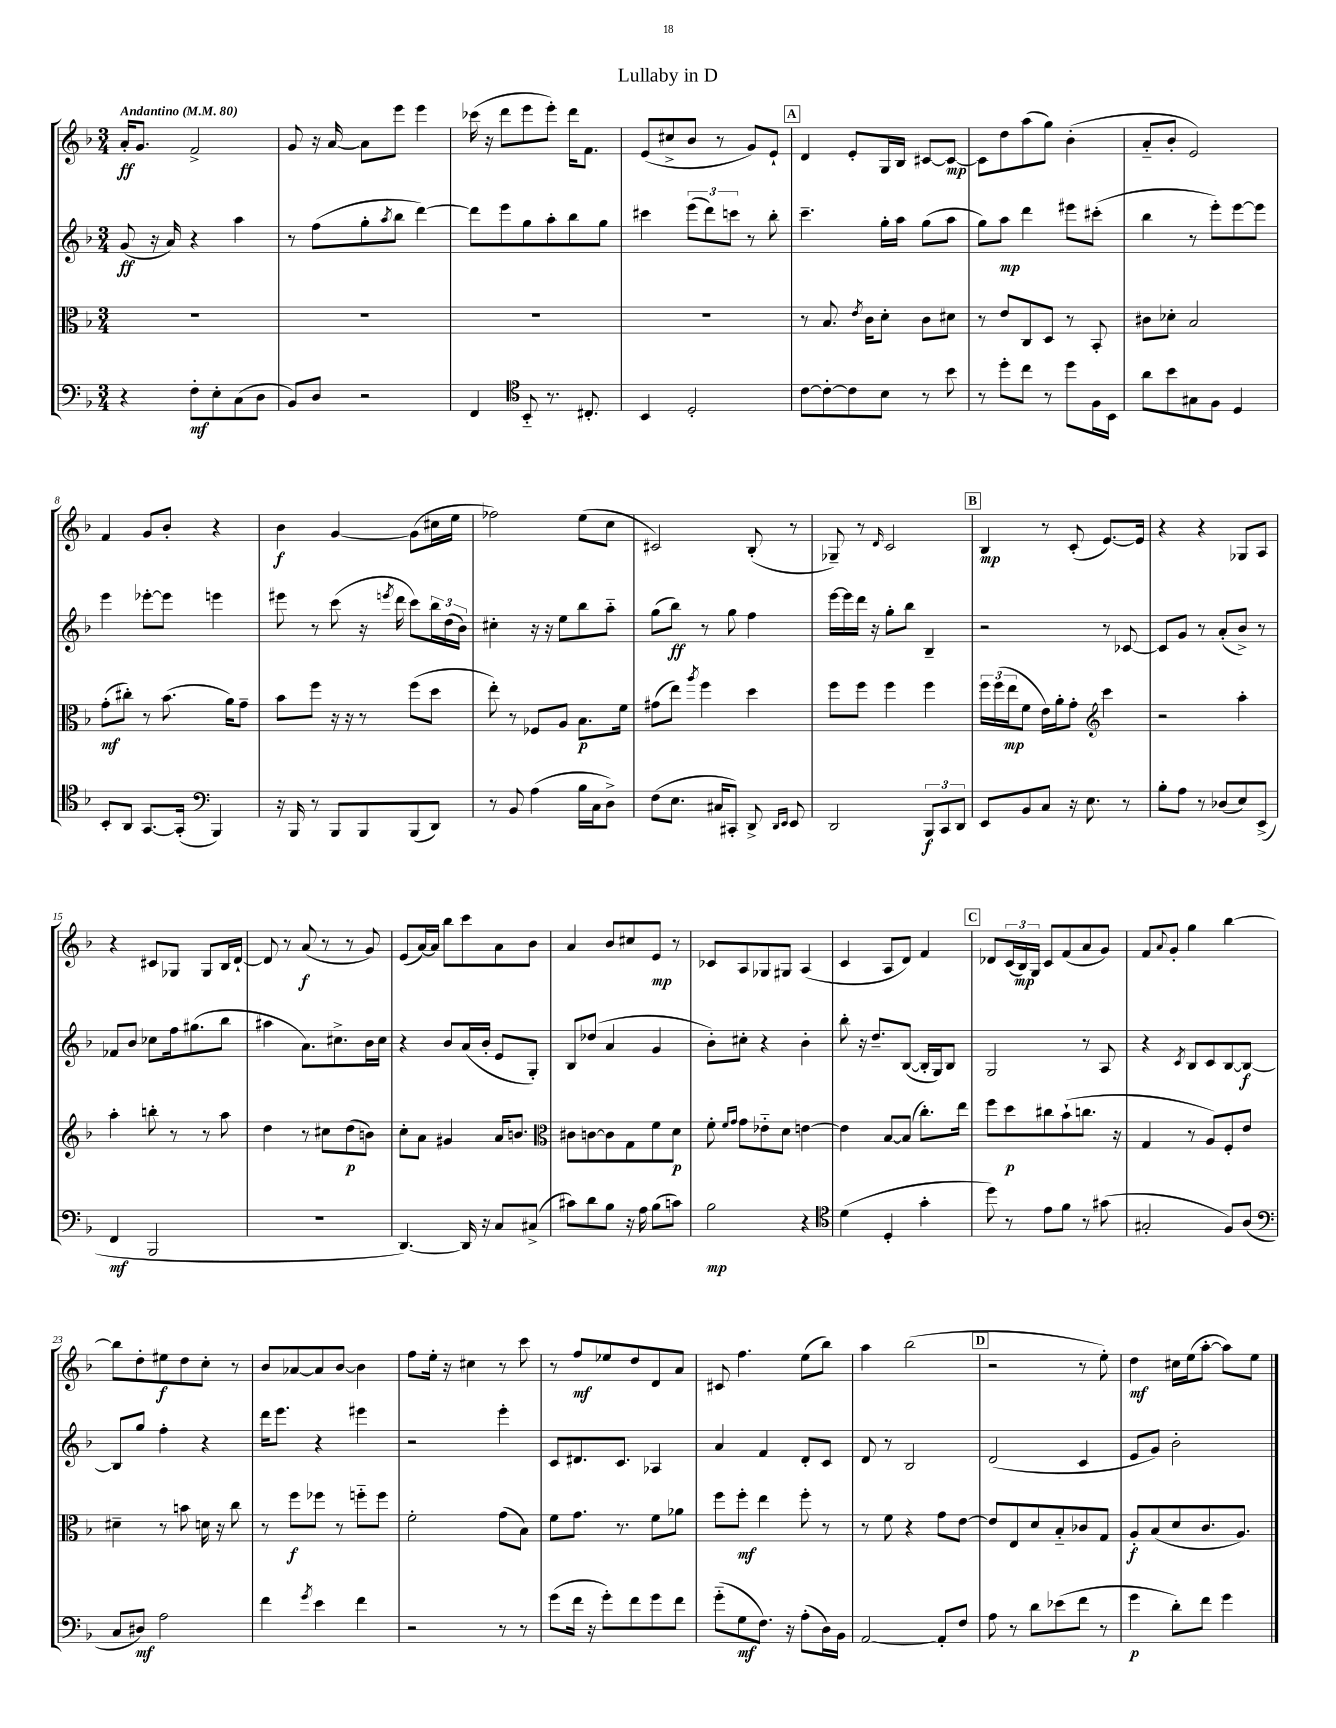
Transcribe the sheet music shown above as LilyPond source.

\header { title = "Lullaby in D" }
<<
\new StaffGroup <<
\new Staff = "s0" {
    \clef treble \key f \major \numericTimeSignature \time 3/4 \tempo "Andantino" 4 = 80
    a'16-.\ff g'8. f'2-> |
    g'8 r16 a'16~ a'8 e'''8 e'''4 |
    ces'''16( r16 d'''8 e'''8 e'''8-.) d'''16 f'8. |
    e'8( cis''8-> bes'8 r8 g'8) e'8-! |
    \mark \markup { \box "A" } d'4 e'8-. g16 bes16 cis'8~ cis'8~\mp |
    cis'8 d''8 a''8( g''8) bes'4-.( |
    a'8-_ bes'8-. e'2) |
    f'4 g'8 bes'8-. r4 |
    bes'4\f g'4~ g'8( cis''16 e''16 |
    fes''2) e''8( c''8 |
    cis'2) bes8-.( r8 |
    ges8--) r8 \grace { d'16 } c'2 |
    \mark \markup { \box "B" } bes4\mp r8 c'8-.( e'8.~) e'16 |
    r4 r4 ges8 a8 |
    r4 cis'8 ges8 ges8 bes16 d'16~-! |
    d'8 r8 a'8\f( r8 r8 g'8) |
    e'8( a'16~) a'16 bes''8 c'''8 a'8 bes'8 |
    a'4 bes'8 cis''8 e'8\mp r8 |
    ces'8 a8 ges8 gis8 a4( |
    c'4 a8 d'8) f'4 |
    \mark \markup { \box "C" } des'8 \tuplet 3/2 { c'16( bes16\mp) g16 } c'8 f'8( a'8 g'8) |
    f'8 \appoggiatura { a'8 } g'8-. g''4 bes''4~ |
    bes''8 d''8-. eis''8\f d''8 c''8-. r8 |
    bes'8 aes'8~ aes'8 bes'8~ bes'4 |
    f''8 e''16-. r16 cis''4 r8 c'''8 |
    r8 f''8\mf ees''8 d''8 d'8 a'8 |
    cis'8 f''4. e''8( bes''8) |
    a''4 bes''2( |
    \mark \markup { \box "D" } r2 r8 e''8-.) |
    d''4\mf cis''16 e''16( a''8~-. a''8) e''8 \bar "|." |
}
\new Staff = "s1" {
    \clef treble \key f \major \numericTimeSignature \time 3/4
    g'8\ff( r16 a'16) r4 a''4 |
    r8 f''8( g''8-. \acciaccatura { a''8 } bes''8 d'''4~) |
    d'''8 e'''8 g''8 a''8-. bes''8 g''8 |
    cis'''4 \tuplet 3/2 { e'''8( d'''8) c'''8 } r8 bes''8-. |
    \mark \markup { \box "A" } c'''4.-- g''16-. a''16 g''8( a''8 |
    g''8) a''8\mp d'''4 eis'''8 cis'''8-.( |
    bes''4 r8 e'''8-.) e'''8~ e'''8 |
    e'''4 ees'''8~-. ees'''8 e'''4 |
    eis'''8 r8 c'''8( r16 \acciaccatura { e'''8 } d'''16 c'''8) \tuplet 3/2 { bes''16 d''16( bes'16) } |
    cis''4-. r16 r16 e''8 bes''8 a''8-_ |
    g''8( bes''8\ff) r8 g''8 f''4 |
    e'''16~ e'''16 d'''16 r16 g''8-. bes''8 bes4-- |
    \mark \markup { \box "B" } r2 r8 ces'8~ |
    ces'8 g'8 r8 a'8-.( bes'8->) r8 |
    fes'8 bes'8 ces''8 f''16 gis''8.( bes''8 |
    ais''4 a'8.) cis''8.-> bes'16 cis''16 |
    r4 bes'8 a'16( bes'16-. e'8 g8-.) |
    bes8 des''8( a'4 g'4 |
    bes'8-.) cis''8-. r4 bes'4-. |
    bes''8-. r16 d''8.-- bes8~( bes16-. g16) bes8 |
    \mark \markup { \box "C" } g2 r8 a8 |
    r4 \acciaccatura { c'8 } bes8 c'8 bes8~ bes8~\f |
    bes8 g''8 f''4-. r4 |
    d'''16 e'''8. r4 eis'''4 |
    r2 e'''4-. |
    c'8 dis'8. c'8. aes4 |
    a'4 f'4 d'8-. c'8 |
    d'8 r8 bes2 |
    \mark \markup { \box "D" } d'2( c'4 |
    e'8 g'8) bes'2-. \bar "|." |
}
\new Staff = "s2" {
    \clef alto \key f \major \numericTimeSignature \time 3/4
    R2. |
    R2. |
    R2. |
    R2. |
    \mark \markup { \box "A" } r8 bes8. \acciaccatura { e'8 } c'16 d'8-. c'8 dis'8 |
    r8 e'8 c8 d8 r8 bes,8-. |
    cis'8 des'8-. bes2 |
    g'8-.\mf( cis''8-.) r8 bes'8.( a'16) g'8-- |
    bes'8 f''8 r16 r16 r8 f''8( d''8 |
    e''8-.) r8 fes8 a8 bes8.\p f'16 |
    gis'8( e''8) \acciaccatura { a''8 } f''4 d''4 |
    f''8 f''8 f''4 f''4 |
    \mark \markup { \box "B" } \tuplet 3/2 { f''16 f''16( e''16\mp } f'8 e'16) a'16-. g'8-. \clef treble c'''4 |
    r2 a''4-. |
    a''4-. b''8-. r8 r8 a''8 |
    d''4 r8 cis''8 d''8\p( b'8) |
    c''8-. a'8 gis'4 a'16 b'8. |
    \clef alto cis'8 c'8~ c'8 g8 f'8 d'8\p |
    f'8-. \grace { f'16 g'16 } g'8 ees'8-_ d'8 e'4~ |
    e'4 bes8~ bes8( c''8.-.) e''16 |
    \mark \markup { \box "C" } f''8 d''8\p cis''8 bes'8-!( c''8. r16 |
    g4 r8 a8) f8-. e'8 |
    dis'4-- r8 b'8 d'16 r16 c''8 |
    r8 f''8\f fes''8 r8 f''8-_ f''8 |
    f'2-. g'8( bes8) |
    f'8 g'8. r8. f'8 aes'8 |
    f''8 f''8-.\mf e''4 f''8-. r8 |
    r8 f'8 r4 g'8 e'8~ |
    \mark \markup { \box "D" } e'8 e8 d'8 bes8-_ ces'8 g8 |
    a8-.\f bes8( d'8 c'8. a8.) \bar "|." |
}
\new Staff = "s3" {
    \clef bass \key f \major \numericTimeSignature \time 3/4
    r4 f8-.\mf e8-. c8( d8 |
    bes,8) d8 r2 |
    f,4 \clef tenor bes,8-_ r8. cis8.-. |
    bes,4 d2-. |
    \mark \markup { \box "A" } c'8~ c'8~-. c'8 bes8 r8 bes'8 |
    r8 d''8-. c''8 r8 d''8 f16 bes,16 |
    a'8 bes'8 gis8 f8 d4 |
    bes,8-. a,8 g,8.~ g,16-.( \clef bass bes,,4) |
    r16 bes,,16 r8 bes,,8 bes,,8 bes,,8( d,8) |
    r8 bes,8 a4( bes16 c16 d8->) |
    f8( e8. cis16 cis,8-.) d,8-> \grace { d,16 e,16 } e,8 |
    d,2 \tuplet 3/2 { bes,,8\f c,8 d,8 } |
    \mark \markup { \box "B" } e,8 bes,8 c8 r16 e8. r8 |
    bes8-. a8 r8 des8( e8) e,8->( |
    f,4\mf bes,,2 |
    R2. |
    d,4.~) d,16 r16 c8 cis8->( |
    cis'8) d'8 bes8 r16 a16 bes8( c'8) |
    bes2\mp r4 |
    \clef tenor d'4( d4-. g'4-. |
    \mark \markup { \box "C" } d''8) r8 e'8 f'8 r8 gis'8( |
    gis2-. f8) a8( |
    \clef bass c8 dis8\mf) a2 |
    f'4 \acciaccatura { g'8 } e'4 f'4 |
    r2 r8 r8 |
    g'8( f'16 r16 g'8-.) f'8 g'8 f'8 |
    g'8-_( g8\mf f8.) r16 a8-.( d16) bes,16 |
    a,2~ a,8-. f8 |
    \mark \markup { \box "D" } a8 r8 d'8 ees'8( f'8 r8 |
    g'4\p d'8-.) f'8 g'4 \bar "|." |
}
>>
>>
